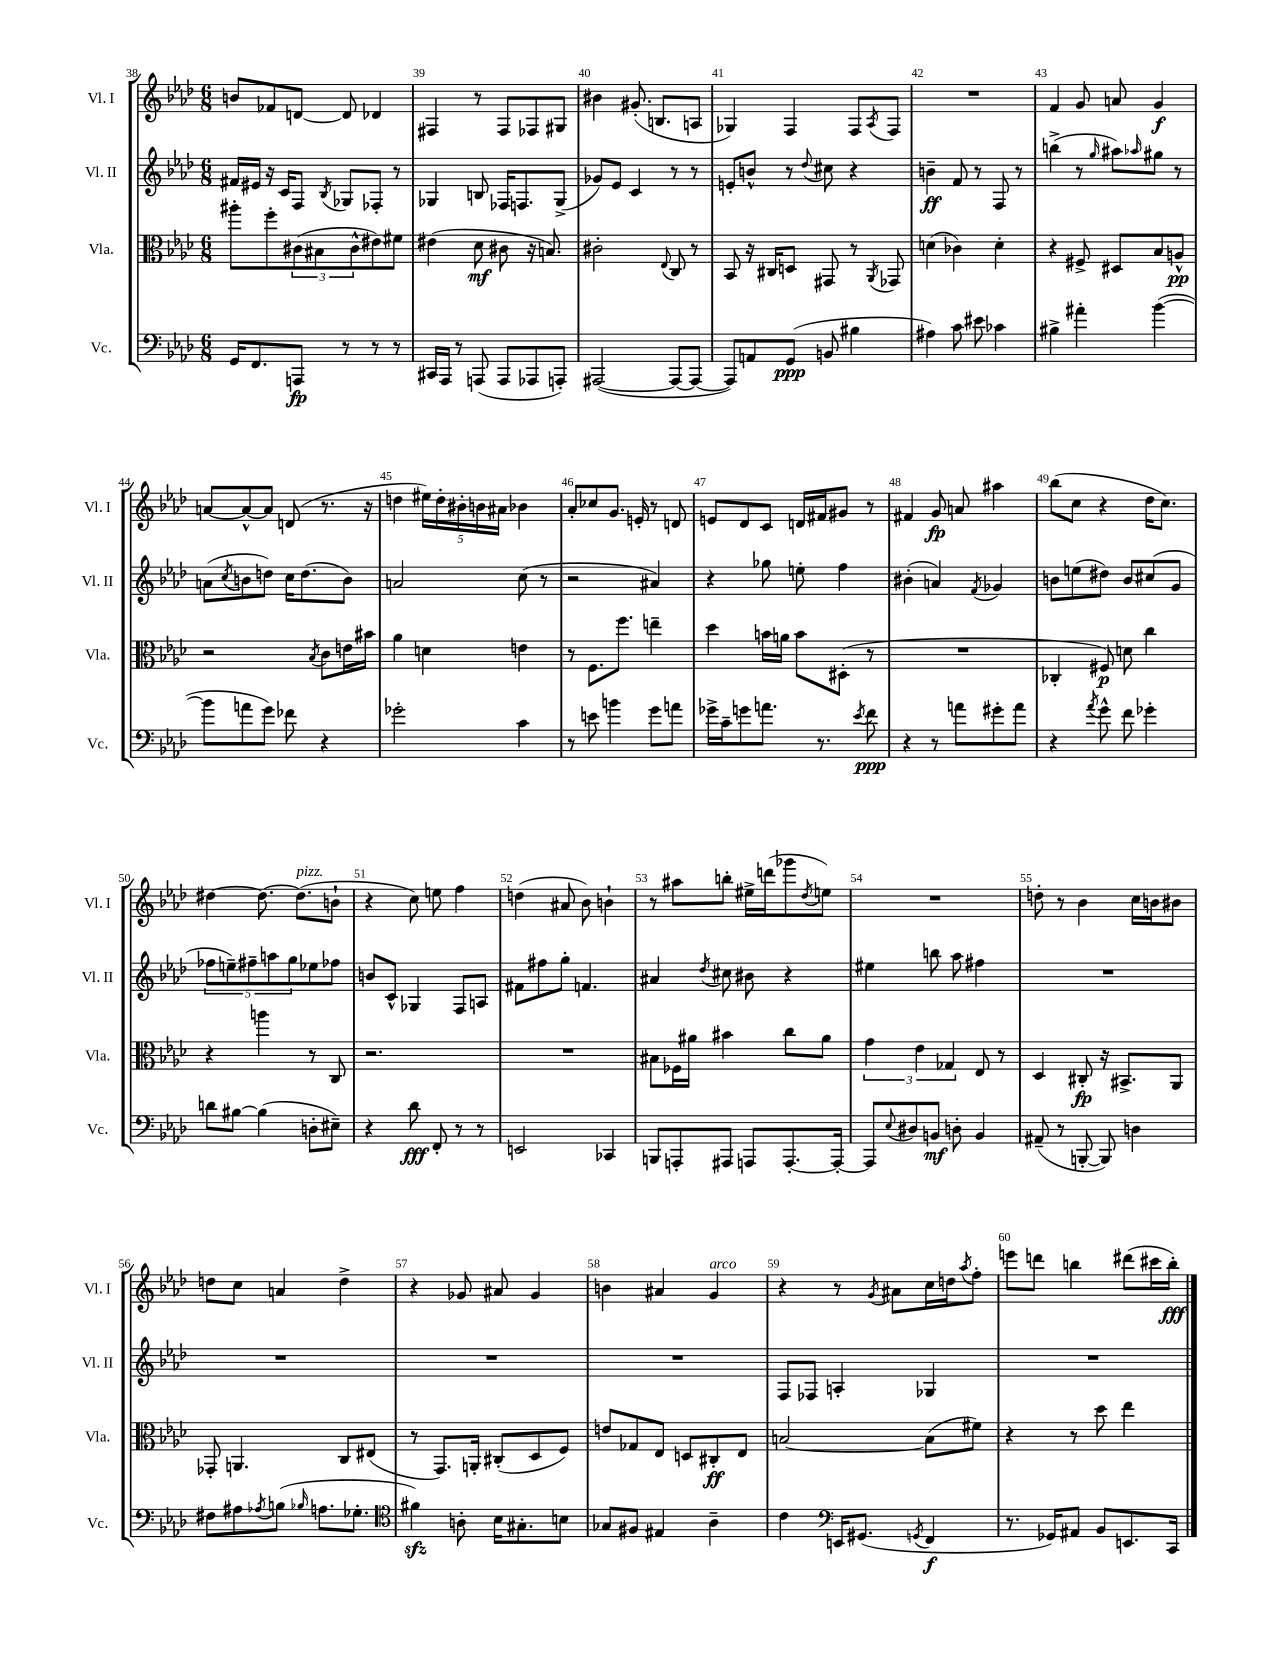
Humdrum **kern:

**kern	**kern	**kern	**kern
*staff4	*staff3	*staff2	*staff1
*clefF4	*clefC3	*clefG2	*clefG2
*k[b-e-a-d-]	*k[b-e-a-d-]	*k[b-e-a-d-]	*k[b-e-a-d-]
*M6/8	*M6/8	*M6/8	*M6/8
16GG/LK	8aa#'\L	16f#/LL	8b/L
8.FF/	.	16e#/JJ	.
.	8ff'\	16r	8f-/
.	.	16c/LK	.
8AAA/J	(12c#\	8F/J	[8d/J
.	12B#\	.	.
.	.	8qB-/	.
8r	.	8G-/L	8d/]
.	12c#^^\	.	.
8r	8e#\)	8F-'/J	4d-/
8r	8f#\J	8r	.
=	=	=	=
16CC#/LL	(4e#\	4G-/	4F#/
16AAA-/JJ	.	.	.
8r	.	.	.
(8AAA/	8d-\	8B/	8r
8AAA/L	8c#\	16F-/LK	8F#/L
.	.	8.F/	.
8AAA-/	16r	.	8F-/
.	8.B/)	.	.
8AAA'/J)	.	(8G-^/J	8G#/J
=	=	=	=
([2AAA#/	2c#'\	8g-/L)	4b#\
.	.	8e-/J	.
.	.	4c/	(8.g#'/
.	.	.	8.B/L
.	8qqE-/	.	.
8AAA#/_L	8C/	8r	.
8AAA#/_J	8r	8r	8A/J
=	=	=	=
8AAA#/]L)	8BB-/	8e'/L	4G-/)
8AA/	16r	8b^^/J	.
.	16C#/LK	.	.
(8GG/J	8D/J	8r	4F/
.	.	8qqdd-/	.
8BB/	8GG#/	8cc#\	.
4B#\	8r	4r	8F/L
.	8qAA-/	.	8qA-/
.	8GG-/	.	8F/J
=	=	=	=
4A#\)	(4d\	4b~\	2.r
8c\	4c-\)	8f/	.
8e#\	.	8r	.
4c-\	4d'\	8F/	.
.	.	8r	.
=	=	=	=
4B#^\	4r	(4bb^\	4f/
4a#'\	8F#^/	8r	8g/
.	.	16qqgg/	.
.	8D#/L	8aa#\L)	8a/
.	.	16qqaa-/	.
([4b-\	8B-/	8gg#\J	4g/
.	8A^^/J	8r	.
=	=	=	=
8b-\]L	2r	(8a\L	[8a/L
.	.	8qcc/	.
8a\	.	8b\	8a^^/_
8g\J)	.	8dd\J)	8a/]J
8f-\	.	16cc\LK	(8d/
.	.	(8.dd\	.
.	8qB-/	.	.
4r	8c\L	.	8.r
.	16e\L	8b\J)	.
.	16b#\JJ	.	16r
=	=	=	=
2g-'\	4a-\	2a/	4dd\
.	4d\	.	20ee#\LL)
.	.	.	20dd'\
.	.	.	20b#'\
.	.	.	20b\
.	.	.	20a#\JJ
4c\	4e\	(8cc\	4b-\
.	.	8r	.
=	=	=	=
8r	8r	2r	8a-'/L
8e\	8.F\L	.	8cc-/
4b\	.	.	8.g/J
.	8.ff\J	.	.
.	.	.	16e'/
8g\L	4ee~\	4a#/)	8r
8a\J	.	.	8d/
=	=	=	=
16g-^\LL	4dd-\	4r	8e/L
16c~\J	.	.	.
8g\	.	.	8d-/
8.a\J	16b\LL	8gg-\	8c/J
.	16a\JJ	.	.
.	8b\L	8ee'\	16d/LL
8.r	.	.	16f#/J
.	(8D#'\J	4ff\	8g#/J
8qe-/	.	.	.
8f\	8r	.	8r
=	=	=	=
4r	2.r	(4b#'\	4f#/
8r	.	4a/)	8g/
8a\L	.	.	8a/
.	.	8qf/	.
8g#'\	.	4g-/	4aa#\
8a\J	.	.	.
=	=	=	=
4r	4C-'/	8b\L	(8bb-\L
.	.	(8ee\	8cc\J
8qa-/	.	.	.
8g^^\	8F#/)	8dd#\J)	4r
8f\	8d\	8b/L	.
4g-'\	4cc\	(8cc#/	16dd-\LK
.	.	.	8.cc\J)
.	.	8g/J	.
=	=	=	=
8d\L	4r	10ff-\L	[4dd#\
.	.	10ee~\)	.
[8B#\J	.	.	.
.	.	10ff#~\	.
(4B#\]	4aa\	.	8.dd#\_
.	.	10aa\	.
.	.	10gg\	.
.	.	.	(8.dd#\]L
8D'\L	8r	8ee-\	.
8E#~\J)	8C/	8ff-\J	8b`\J
=	=	=	=
4r	2.r	8b/L	4r
.	.	8c^^/J	.
8d-\	.	4G-/	8cc\)
8FF'/	.	.	8ee\
8r	.	8F/L	4ff\
8r	.	8A/J	.
=	=	=	=
2EE/	2.r	8f#\L	(4dd\
.	.	8ff#\	.
.	.	8gg'\J	8a#/
.	.	4.f/	8b-\)
4CC-/	.	.	4b`\
=	=	=	=
8BBB/L	8B#\L	4a#/	8r
8AAA'/	16F-\L	.	8aa#\L
.	16a#\JJ	.	.
.	.	8qdd-/	.
8AAA#/J	4b#\	8cc#\	8bb'\J
8AAA/L	.	8b#\	16ee#^\LL
.	.	.	(16ddd\J
[8.AAA'/	8cc\L	4r	8ggg-\
.	.	.	8qdd-/
.	8a#\J	.	8ee\J)
16AAA'/_Jk	.	.	.
=	=	=	=
8AAA/]L	6g\	4ee#\	2.r
8qqE-/	.	.	.
8D#/	.	.	.
.	6e-\	.	.
8BB/J	.	8bb\	.
.	6G-/	.	.
8D'\	.	8aa-\	.
4BB/	8E-/	4ff#\	.
.	8r	.	.
=	=	=	=
(8AA#~/	4D-/	2.r	8dd'\
8r	.	.	8r
[8BBB'/	8C#'/	.	4b-\
8BBB/])	16r	.	.
.	8.BB#^/L	.	.
4D\	.	.	16cc\LL
.	.	.	16b\J
.	8AA-/J	.	8b#\J
=	=	=	=
8F#\L	8GG-'/	2.r	8dd\L
8A#\	4.AA/	.	8cc\J
8qA-/	.	.	.
(8B\J	.	.	4a/
16qqB-/	.	.	.
8.A\L	.	.	.
.	8C/L	.	4dd^\
8.G-'\J	.	.	.
.	(8E#/J	.	.
=	=	=	=
*clefC4	*	*	*
4f#\)	8r	2.r	4r
.	8.GG/L)	.	.
8A'\	.	.	8g-/
.	16AA'/Jk	.	.
16B-\LK	(8C#'/L	.	8a#/
8.G#'\	.	.	.
.	8D-/	.	4g-/
8B\J	8F/J)	.	.
=	=	=	=
8G-/L	8e/L	2.r	4b\
8F#/J	8G-/	.	.
4E#/	8E-/J	.	4a#/
.	8D/L	.	.
4A-~\	8C#'/	.	4g/
.	8E-/J	.	.
=	=	=	=
4c\	[2B/	8F/L	4r
.	.	8F-/J	.
*clefF4	*	*	*
16EE/LK	.	4A'/	8r
(8.GG#/J	.	.	.
.	.	.	8qg/
.	.	.	8a#\L
8qGG/	.	.	.
4FF/	(8B\]L	4G-/	16cc\L
.	.	.	16dd\J
.	.	.	8qaa-/
.	8f#\J)	.	8ff'\J
=	=	=	=
8.r	4r	2.r	8eee\L
.	.	.	8ddd\J
16GG-/LK)	.	.	.
8AA#/J	8r	.	4bb\
8BB-/L	8dd-\	.	.
8.EE/	4ee-\	.	(8ddd#\L
.	.	.	16ccc#\L
16CC/Jk	.	.	16bb'\JJ)
==	==	==	==
*-	*-	*-	*-
